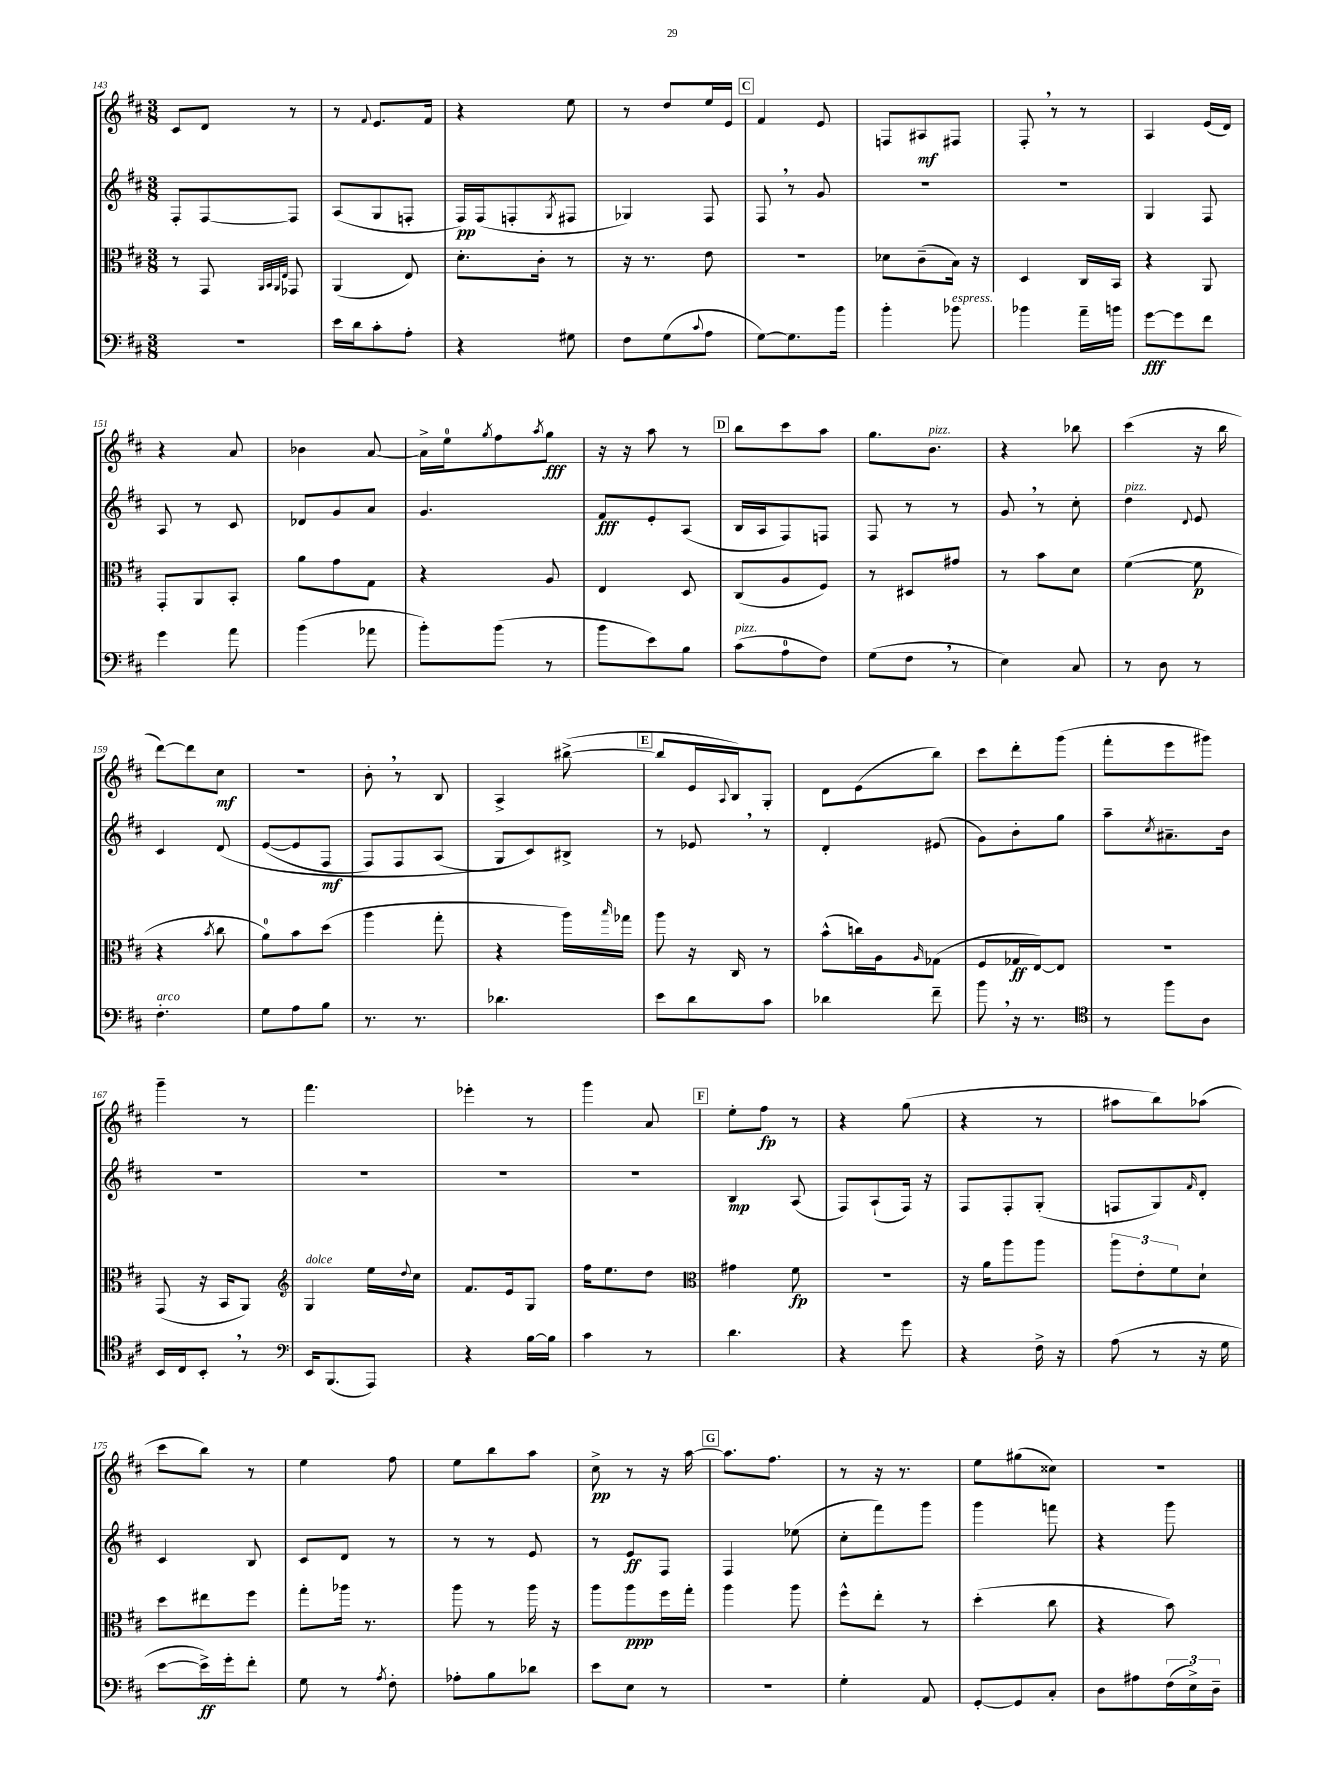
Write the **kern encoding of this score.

**kern	**dynam	**kern	**dynam	**kern	**dynam	**kern	**dynam
*part4	*part4	*part3	*part3	*part2	*part2	*part1	*part1
*staff4	*staff4	*staff3	*staff3	*staff2	*staff2	*staff1	*staff1
*clefF4	*	*clefC3	*	*clefG2	*	*clefG2	*
*k[f#c#]	*	*k[f#c#]	*	*k[f#c#]	*	*k[f#c#]	*
*M3/8	*	*M3/8	*	*M3/8	*	*M3/8	*
=143	=143	=143	=143	=143	=143	=143	=143
4.r	.	8r	.	8F#'/L	.	8c#/L	.
.	.	8GG/	.	[8F#/	.	8d/J	.
.	.	32qqAA/LLL	.	.	.	.	.
.	.	32qqBB/	.	.	.	.	.
.	.	32qqAA/	.	.	.	.	.
.	.	32qqE/JJJ	.	.	.	.	.
.	.	8GG-X/	.	8F#/J]	.	8r	.
=144	=144	=144	=144	=144	=144	=144	=144
16e\LL	.	(4AA/	.	(8A/L	.	8r	.
16d\J	.	.	.	.	.	.	.
.	.	.	.	.	.	8qqf#/	.
8c#'\	.	.	.	8G/	.	8.e/L	.
8A'\J	.	8E/)	.	8Fn'/J	.	.	.
.	.	.	.	.	.	16f#/Jk	.
=145	=145	=145	=145	=145	=145	=145	=145
4r	.	8.d'\L	.	16F#/LL)	pp	4r	.
.	.	.	.	(16F#/J	.	.	.
.	.	.	.	8Fn'/	.	.	.
.	.	16c#'\Jk	.	.	.	.	.
.	.	.	.	8qG/	.	.	.
8G#X\	.	8r	.	8F#X/J	.	8ee\	.
=146	=146	=146	=146	=146	=146	=146	=146
8F#\L	.	16r	.	4G-X/)	.	8r	.
.	.	8.r	.	.	.	.	.
(8G\	.	.	.	.	.	8dd/L	.
8qqc#/	.	.	.	.	.	.	.
8A\J	.	8e\	.	8F#/	.	16ee/L	.
.	.	.	.	.	.	16e/JJ	.
!!LO:REH:place=s1:t=C
=147	=147	=147	=147	=147	=147	=147	=147
[8G\L)	.	4.r	.	8F#,/	.	4f#/	.
8.G\]	.	.	.	8r	.	.	.
.	.	.	.	8g/	.	8e/	.
16b\Jk	.	.	.	.	.	.	.
=148	=148	=148	=148	=148	=148	=148	=148
4b'\	.	8d-X\L	.	4.r	.	8Fn/L	.
.	.	(8c#~\	.	.	.	8A#X/	mf
!LO:TX:a:i:t=espress.	!	!	!	!	!	!	!
8b-X\	.	16B\Jk)	.	.	.	8F#X/J	.
.	.	16r	.	.	.	.	.
=149	=149	=149	=149	=149	=149	=149	=149
4b-X\	.	4D/	.	4.r	.	8F#',/	.
.	.	.	.	.	.	8r	.
16a~\LL	.	16C#/LL	.	.	.	8r	.
16bn\JJ	.	16BB/JJ	.	.	.	.	.
=150	=150	=150	=150	=150	=150	=150	=150
[8g\L	fff	4r	.	4G/	.	4A/	.
8g\]	.	.	.	.	.	.	.
8f#\J	.	8AA/	.	8F#/	.	(16e/LL	.
.	.	.	.	.	.	16d/JJ)	.
!!LO:LB:g=z
=151	=151	=151	=151	=151	=151	=151	=151
4g\	.	8GG'/L	.	8A/	.	4r	.
.	.	8AA/	.	8r	.	.	.
8a\	.	8BB'/J	.	8c#/	.	8a/	.
=152	=152	=152	=152	=152	=152	=152	=152
(4b\	.	8a\L	.	8d-X/L	.	4b-X\	.
.	.	8g\	.	8g/	.	.	.
8a-X\	.	8G\J	.	8a/J	.	[8a/	.
=153	=153	=153	=153	=153	=153	=153	=153
8b'\L)	.	4r	.	4.g/	.	16a^\LL]	.
.	.	.	.	.	.	16ee\J	.
.	.	.	.	.	.	8qgg/	.
(8b\J	.	.	.	.	.	8ff#\	.
.	.	.	.	.	.	8qaa/	.
8r	.	8A/	.	.	.	8gg\J	fff
=154	=154	=154	=154	=154	=154	=154	=154
8b\L	.	4E/	.	8f#/L	fff	16r	.
.	.	.	.	.	.	16r	.
8e\)	.	.	.	8e'/	.	8aa\	.
8B\J	.	8D/	.	(8A/J	.	8r	.
!!LO:REH:place=s1:t=D
=155	=155	=155	=155	=155	=155	=155	=155
!LO:TX:a:i:t=pizz.	!	!	!	!	!	!	!
(8c#\L	.	(8C#/L	.	16B/LL	.	8bb\L	.
.	.	.	.	16A/J	.	.	.
8A\	.	8A/	.	8F#/)	.	8ccc#\	.
8F#\J)	.	8F#/J)	.	8Fn/J	.	8aa\J	.
=156	=156	=156	=156	=156	=156	=156	=156
(8G\L	.	8r	.	8F#/	.	8.gg\L	.
8F#,\J	.	8D#X/L	.	8r	.	.	.
!	!	!	!	!	!	!LO:TX:a:i:t=pizz.	!
.	.	.	.	.	.	8.b\J	.
8r	.	8g#X/J	.	8r	.	.	.
=157	=157	=157	=157	=157	=157	=157	=157
4E\)	.	8r	.	8g,/	.	4r	.
.	.	8b\L	.	8r	.	.	.
8C#/	.	8d\J	.	8cc#'\	.	8bb-X\	.
=158	=158	=158	=158	=158	=158	=158	=158
!	!	!	!	!LO:TX:a:i:t=pizz.	!	!	!
8r	.	([4f#\	.	4dd\	.	(4ccc#\	.
8D\	.	.	.	.	.	.	.
.	.	.	.	8qqd/	.	.	.
8r	.	8f#\]	p	8e/	.	16r	.
.	.	.	.	.	.	16bb\	.
!!LO:LB:g=z
=159	=159	=159	=159	=159	=159	=159	=159
!LO:TX:a:i:t=arco	!	!	!	!	!	!	!
4.F#'\	.	4r	.	4c#/	.	[8ddd\L)	.
.	.	.	.	.	.	8ddd\]	.
.	.	8qb/	.	.	.	.	.
.	.	8cc#\	.	(8d/	.	8cc#\J	mf
=160	=160	=160	=160	=160	=160	=160	=160
8G\L	.	8a\L)	.	([8e/L	.	4.r	.
8A\	.	8b\	.	8e/]	.	.	.
8B\J	.	(8dd\J	.	8F#/J	mf	.	.
=161	=161	=161	=161	=161	=161	=161	=161
8.r	.	4aa\	.	8F#/L)	.	8b',\	.
.	.	.	.	8F#/	.	8r	.
8.r	.	.	.	.	.	.	.
.	.	8gg'\	.	(8A/J	.	8B/	.
=162	=162	=162	=162	=162	=162	=162	=162
4.d-X\	.	4r	.	8G/L)	.	4A^/	.
.	.	.	.	8c#/)	.	.	.
.	.	16aa\LL)	.	8B#X^/J	.	([8bb#X^\	.
.	.	16qqbb/	.	.	.	.	.
.	.	16gg-X\JJ	.	.	.	.	.
!!LO:REH:place=s1:t=E
=163	=163	=163	=163	=163	=163	=163	=163
8e\L	.	8aa\	.	8r	.	8bb#/L]	.
8d\	.	16r	.	8e-X,/	.	16e/L	.
.	.	.	.	.	.	8qqA/	.
.	.	16C#/	.	.	.	16B/J)	.
8c#\J	.	8r	.	8r	.	8G'/J	.
=164	=164	=164	=164	=164	=164	=164	=164
4d-X\	.	(8b^^\L	.	4d'/	.	8d\L	.
.	.	16ccn\L)	.	.	.	(8e\	.
.	.	16A\J	.	.	.	.	.
.	.	16qqA/	.	.	.	.	.
8f#~\	.	(8G-X\J	.	(8e#X/	.	8bb\J)	.
=165	=165	=165	=165	=165	=165	=165	=165
8b,\	.	8F#/L	.	8g\L)	.	8ccc#\L	.
16r	.	16G-X/L	ff	8b'\	.	8ddd'\	.
8.r	.	[16E/J)	.	.	.	.	.
.	.	8E/J]	.	8gg\J	.	(8ggg\J	.
=166	=166	=166	=166	=166	=166	=166	=166
*clefC4	*	*	*	*	*	*	*
8r	.	4.r	.	8aa~\L	.	8fff#'\L	.
.	.	.	.	8qcc#/	.	.	.
8ff#\L	.	.	.	8.a#X~\	.	8eee\	.
8A\J	.	.	.	.	.	8ggg#X\J)	.
.	.	.	.	16b\Jk	.	.	.
!!LO:LB:g=z
=167	=167	=167	=167	=167	=167	=167	=167
16BB/LL	.	(8GG/	.	4.r	.	4ggg~\	.
16C#/J	.	.	.	.	.	.	.
8BB',/J	.	16r	.	.	.	.	.
.	.	16BB/KL	.	.	.	.	.
8r	.	8AA/J)	.	.	.	8r	.
=168	=168	=168	=168	=168	=168	=168	=168
*clefF4	*	*clefG2	*	*	*	*	*
!	!	!LO:TX:a:i:t=dolce	!	!	!	!	!
16EE/KL	.	4G/	.	4.r	.	4.fff#\	.
(8.BBB/	.	.	.	.	.	.	.
8AAA/J)	.	16ee\LL	.	.	.	.	.
.	.	8qqdd/	.	.	.	.	.
.	.	16cc#\JJ	.	.	.	.	.
=169	=169	=169	=169	=169	=169	=169	=169
4r	.	8.f#/L	.	4.r	.	4eee-X'\	.
.	.	16e/k	.	.	.	.	.
[16B\LL	.	8G/J	.	.	.	8r	.
16B\JJ]	.	.	.	.	.	.	.
=170	=170	=170	=170	=170	=170	=170	=170
4c#\	.	16ff#\KL	.	4.r	.	4ggg\	.
.	.	8.ee\	.	.	.	.	.
8r	.	8dd\J	.	.	.	8a/	.
!!LO:REH:place=s1:t=F
=171	=171	=171	=171	=171	=171	=171	=171
*	*	*clefC3	*	*	*	*	*
4.d\	.	4g#X\	.	4B/	mp	8ee'\L	.
.	.	.	.	.	.	8ff#\J	fp
.	.	8f#\	fp	(8A/	.	8r	.
=172	=172	=172	=172	=172	=172	=172	=172
4r	.	4.r	.	8F#/L)	.	4r	.
.	.	.	.	(8A`/	.	.	.
8g\	.	.	.	16F#/Jk)	.	(8gg\	.
.	.	.	.	16r	.	.	.
=173	=173	=173	=173	=173	=173	=173	=173
4r	.	16r	.	8F#/L	.	4r	.
.	.	16a\KL	.	.	.	.	.
.	.	8aa\	.	8F#'/	.	.	.
16F#^\	.	8aa\J	.	(8G'/J	.	8r	.
16r	.	.	.	.	.	.	.
=174	=174	=174	=174	=174	=174	=174	=174
(8A\	.	12aa\L	.	8Fn/L	.	8aa#X\L	.
.	.	12e'\	.	.	.	.	.
8r	.	.	.	8G/)	.	8bb\)	.
.	.	12f#\	.	.	.	.	.
.	.	.	.	16qqf#/	.	.	.
16r	.	8d`\J	.	8d'/J	.	(8aa-X\J	.
16G\	.	.	.	.	.	.	.
!!LO:LB:g=z
=175	=175	=175	=175	=175	=175	=175	=175
[8e\L	.	8dd\L	.	4c#/	.	8ccc#\L	.
16e^\L])	ff	8ee#X\	.	.	.	8bb\J)	.
16g'\J	.	.	.	.	.	.	.
8f#'\J	.	8ff#\J	.	8B/	.	8r	.
=176	=176	=176	=176	=176	=176	=176	=176
8G\	.	8gg'\L	.	8c#/L	.	4ee\	.
8r	.	16aa-X\Jk	.	8d/J	.	.	.
.	.	8.r	.	.	.	.	.
8qA/	.	.	.	.	.	.	.
8F#'\	.	.	.	8r	.	8ff#\	.
=177	=177	=177	=177	=177	=177	=177	=177
8A-X'\L	.	8aa\	.	8r	.	8ee\L	.
8B\	.	8r	.	8r	.	8bb\	.
8d-X\J	.	16aa\	.	8e/	.	8aa\J	.
.	.	16r	.	.	.	.	.
=178	=178	=178	=178	=178	=178	=178	=178
8e\L	.	8aa\L	.	8r	.	8cc#^\	pp
8E\J	.	8aa\	ppp	8e/L	ff	8r	.
8r	.	16ff#\L	.	8F#/J	.	16r	.
.	.	16gg'\JJ	.	.	.	[16aa\	.
!!LO:REH:place=s1:t=G
=179	=179	=179	=179	=179	=179	=179	=179
4.r	.	4aa\	.	4F#/	.	8.aa\L]	.
.	.	.	.	.	.	8.ff#\J	.
.	.	8aa\	.	(8ee-X\	.	.	.
=180	=180	=180	=180	=180	=180	=180	=180
4G'\	.	8ff#^^\L	.	8cc#'\L	.	8r	.
.	.	8ee'\J	.	8fff#\)	.	16r	.
.	.	.	.	.	.	8.r	.
8AA/	.	8r	.	8ggg\J	.	.	.
=181	=181	=181	=181	=181	=181	=181	=181
[8GG'/L	.	(4dd'\	.	4ggg\	.	8ee\L	.
8GG/]	.	.	.	.	.	(8gg#X\	.
8C#'/J	.	8cc#\	.	8fffn\	.	8cc##X\J)	.
=182	=182	=182	=182	=182	=182	=182	=182
8D\L	.	4r	.	4r	.	4.r	.
8A#X\	.	.	.	.	.	.	.
(24F#\L	.	8b\)	.	8ggg\	.	.	.
24E^\)	.	.	.	.	.	.	.
24D~\JJ	.	.	.	.	.	.	.
==	==	==	==	==	==	==	==
*-	*-	*-	*-	*-	*-	*-	*-
